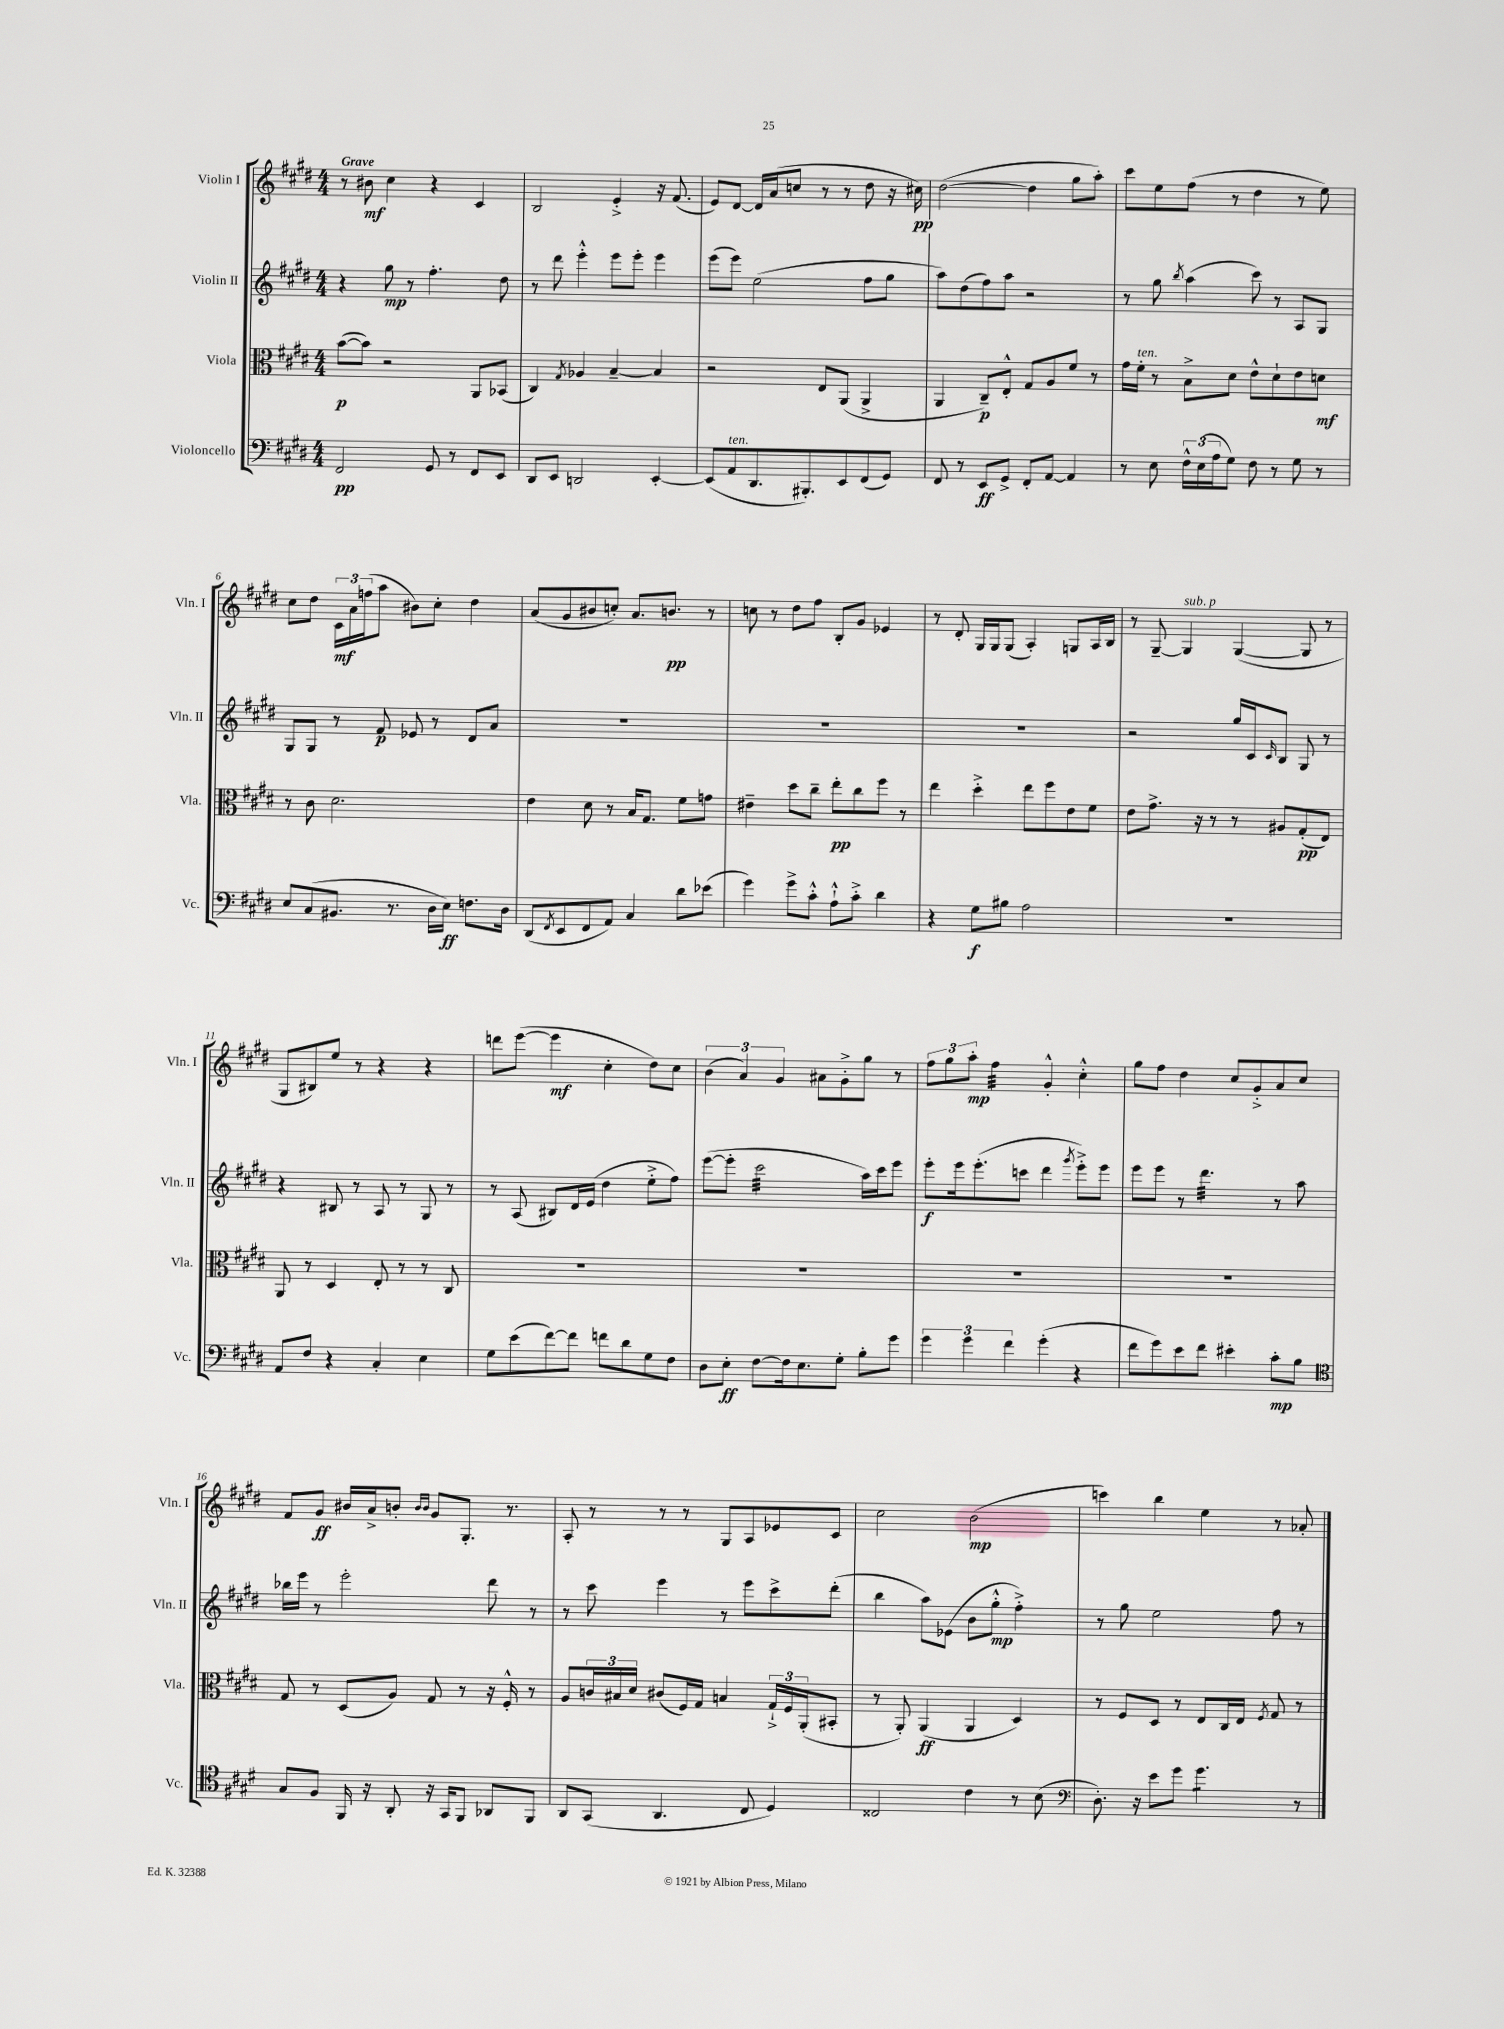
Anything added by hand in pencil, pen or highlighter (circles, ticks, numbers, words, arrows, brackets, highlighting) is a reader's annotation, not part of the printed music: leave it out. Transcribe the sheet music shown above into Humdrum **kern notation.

**kern	**kern	**kern	**kern
*staff4	*staff3	*staff2	*staff1
*clefF4	*clefC3	*clefG2	*clefG2
*k[f#c#g#d#]	*k[f#c#g#d#]	*k[f#c#g#d#]	*k[f#c#g#d#]
*M4/4	*M4/4	*M4/4	*M4/4
2FF#	([8b	4r	8r
.	8b])	.	8b#
.	2r	8gg#	4cc#
.	.	8r	.
8GG#	.	4.ff#'	4r
8r	.	.	.
8FF#	8AA	.	4c#
8EE	(8BB-	8dd#	.
=	=	=	=
8DD#	4C#)	8r	2B
8EE	.	8ddd#	.
.	8qG#	.	.
2DD	4A-	4eee'^^	.
.	[4B~	8eee	4e'^
.	.	8eee'	.
[4EE'	4B]	4eee	16r
.	.	.	(8.f#
=	=	=	=
(8EE]	2r	(8eee	8e)
8AA	.	8eee)	[8d#
8.DD#	.	(2ee	16d#]
.	.	.	(16a
.	.	.	8cc
8.BBB#')	.	.	.
.	8E	.	8r
8EE	(8AA	.	8r
(8FF#	4AA^	8ff#	8dd#
8GG#)	.	8gg#	16r
.	.	.	16cc#)
=	=	=	=
8FF#	4AA	8aa)	([2dd#
8r	.	(8dd#	.
8EE	8C#~)	8ff#)	.
8GG#^	8E'^^	8aa	.
8FF#'	8G#	2r	4dd#]
[8AA	8A	.	.
4AA]	8f#	.	8gg#
.	8r	.	8aa')
=	=	=	=
8r	16g#	8r	8ccc#
.	16f#'	.	.
8E	8r	8gg#	8ee
.	.	8qbb	.
24F#^^	8B^	(4aa	(8ff#
(24E	.	.	.
24A	.	.	.
8G#)	8d#	.	8r
8F#	8e^^	8ccc#)	4dd#
8r	8d#`	8r	.
8G#	8e	8A	8r
8r	8d	8G#	8ee)
=	=	=	=
8E	8r	8G#	8cc#
(8C#	8c#	8G#	8dd#
8.BB#	2.d#	8r	24c#
.	.	.	24a
.	.	.	(24ff
.	.	8f#	8aa
8.r	.	.	.
.	.	8e-	8b#)
16D#	.	8r	8cc#'
16E)	.	.	.
8.F	.	8d#	4dd#
.	.	8a	.
16D#	.	.	.
=	=	=	=
(8DD#	4e	1r	(8a
8qFF#	.	.	.
8EE	.	.	8g#
8FF#	8d#	.	8b#
8AA)	8r	.	8cc')
4C#	16B	.	8.a
.	8.G#	.	.
.	.	.	8.b
8d#	8f#	.	.
(8e-	8g	.	8r
=	=	=	=
4g#)	4e#~	1r	8cc
.	.	.	8r
8g#^	8dd#	.	8dd#
8c#'^^	8cc#~	.	8ff#
8A`^^	8ee'	.	8B'
8c#'^	8cc#	.	8g#
4d#	8ff#	.	4e-
.	8r	.	.
=	=	=	=
4r	4ee	1r	8r
.	.	.	8d#'
8G#	4dd#'^	.	16G#
.	.	.	16G#
8B#	.	.	(8G#
2A	8ee	.	4A')
.	8ff#	.	.
.	8e	.	8G
.	8f#	.	16A
.	.	.	16B
=	=	=	=
1r	8e	2r	8r
.	8.g#^	.	[8G#~
.	.	.	4G#]
.	16r	.	.
.	8r	.	.
.	8r	16gg#	([4G#
.	.	16c#	.
.	.	16qqc#	.
.	8A#	8B	.
.	(8G#'	8G#	8G#]
.	8E)	8r	8r
=	=	=	=
8AA	8AA	4r	8G#
8F#	8r	.	8B#)
4r	4D#	8B#	8ee
.	.	8r	8r
4C#'	8E'	8A	4r
.	8r	8r	.
4E	8r	8G#	4r
.	8C#	8r	.
=	=	=	=
8G#	1r	8r	8ddd
(8e	.	(8A	([8eee
[8f#)	.	8B#)	4eee]
8f#]	.	16d#	.
.	.	(16e	.
8f	.	4dd#	4cc#'
8d#	.	.	.
8G#	.	8ee'^	8dd#)
8F#	.	8ff#)	8cc#
=	=	=	=
8D#	1r	([8eee	(6b
8E'	.	8eee']	.
.	.	.	6a)
[8F#	.	2ccc#	.
.	.	.	6g#
16F#]	.	.	.
8.E	.	.	.
.	.	.	8a#
8G#'	.	.	8g#'^
8B'	.	16aa)	8gg#
.	.	16ccc#	.
8g#	.	8eee	8r
=	=	=	=
6g#	1r	8eee'	12ff#
.	.	.	12gg#
.	.	16eee	.
6g#	.	.	12aa'
.	.	(8.eee'	.
.	.	.	4ff#
6f#	.	.	.
.	.	8ccc	.
(4g#'	.	4ddd#	4g#'^^
.	.	8qggg#	.
4r	.	8eee'^)	4cc#'^^
.	.	8eee	.
=	=	=	=
8f#	1r	8eee	8gg#
8g#)	.	8eee	8ff#
8e	.	8r	4dd#
8f#	.	4.ddd#	.
4e#'	.	.	8cc#
.	.	.	8g#'^
8c#'	.	8r	8a
8B	.	8aa	8cc#
=	=	=	=
*clefC4	*	*	*
8G#	8G#	16bb-	8f#
.	.	16eee	.
8F#	8r	8r	8g#
16FF#	(8D#	2eee'	16b#
16r	.	.	16a^
8AA'	8A)	.	8b'
.	.	.	16qqb
.	.	.	16qqb
16r	8G#	.	8g#
16GG#	.	.	.
8FF#	8r	.	8.G#'
8AA-	16r	8ddd#	.
.	16F#'^^	.	8.r
8FF#	8r	8r	.
=	=	=	=
8AA	8A	8r	8A'
(8GG#	24c	8ccc#	8r
.	24B#	.	.
.	24d#	.	.
4.AA	(8c#	4eee	8r
.	16F#)	.	8r
.	16G#	.	.
.	4B	8r	8G#
8C#	.	8eee	8A
4D#)	24G#`^	8ccc#^	8e-
.	24F#	.	.
.	(24AA'	.	.
.	8BB#'	(8ddd#'	8c#
=	=	=	=
2C##	8r	4bb	2cc#
.	8AA')	.	.
.	(4AA	8aa)	.
.	.	(8e-	.
4c#	4AA	8b	(2b
.	.	8gg#'^^	.
8r	4D#)	4ff#'^)	.
(8B	.	.	.
=	=	=	=
*clefF4	*	*	*
8.D#')	8r	8r	4ccc)
.	8F#	8gg#	.
16r	.	.	.
8e	8D#	2ee	4bb
8g#	8r	.	.
4.g#	8E	.	4ee
.	16C#	.	.
.	16E	.	.
.	8qF#	.	.
.	8G#	8ff#	8r
8r	8r	8r	8a-'
==	==	==	==
*-	*-	*-	*-
